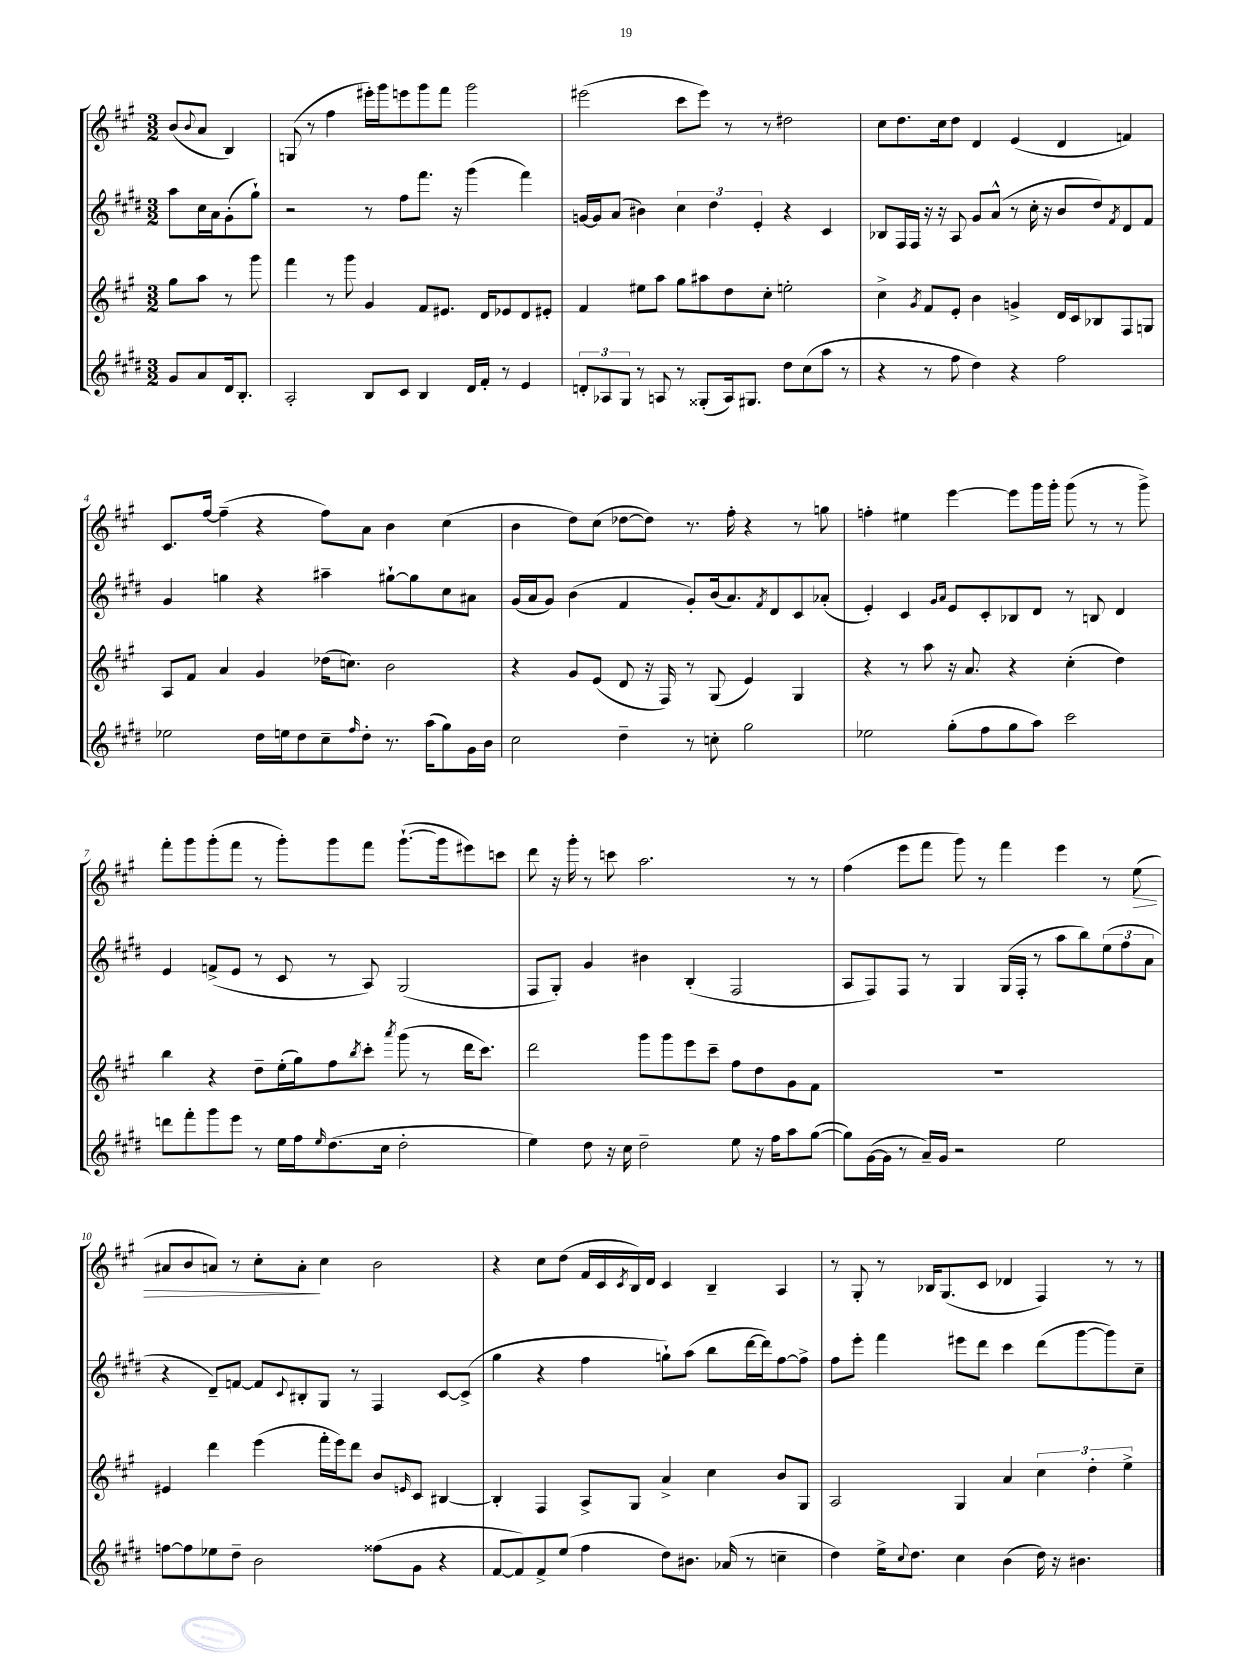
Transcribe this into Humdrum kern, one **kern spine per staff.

**kern	**kern	**kern	**kern
*staff4	*staff3	*staff2	*staff1
*clefG2	*clefG2	*clefG2	*clefG2
*k[f#c#g#d#]	*k[f#c#g#]	*k[f#c#g#d#]	*k[f#c#g#]
*M3/2	*M3/2	*M3/2	*M3/2
8g#	8gg#	8aa	(8b
.	.	.	8qqb
8a	8aa	16cc#	8a
.	.	16a	.
16d#	8r	(8g#'	4B)
8.B'	.	.	.
.	8ggg#	8gg#`)	.
=	=	=	=
2A'	4fff#	2r	(8G
.	.	.	8r
.	8r	.	4ff#
.	8ggg#	.	.
8B	4g#	8r	16eee#')
.	.	.	16ggg#
8c#	.	8ff#	8eee
4B	8f#	8.fff#	8ggg#
.	8.e#	.	8fff#
.	.	16r	.
16d#	.	(4ggg#	2ggg#
16f#'	16d	.	.
8r	8e-	.	.
4e	8d	4fff#)	.
.	8e#'	.	.
=	=	=	=
12d'	4f#	[16g	(2eee#
.	.	16g]	.
12A-	.	.	.
.	.	(8a	.
12G#	.	.	.
8r	8ee#	4b#)	.
8A	8aa	.	.
8r	8gg#	6cc#	8ccc#
(8G##'	8aa#	.	8eee#)
.	.	6dd#	.
16A)	8dd	.	8r
8.G#	.	.	.
.	.	6e'	.
.	8cc#'	.	8r
8dd#	2ee'	4r	2dd#
(8cc#	.	.	.
8aa	.	4c#	.
8r	.	.	.
=	=	=	=
4r	4cc#^	8B-	8cc#
.	.	16F#	8.dd
.	.	16F#	.
.	8qg#	.	.
8r	8f#	16r	.
.	.	16r	16cc#
8ff#	8e'	8A	8dd
4dd#)	4b	8g#	4d
.	.	(8a^^	.
4r	4g^	8r	(4e
.	.	16cc#'	.
.	.	16r	.
2ff#	16d	8b	4d
.	16c#	.	.
.	8B-	8dd#)	.
.	.	8qf#	.
.	8F#	8d#	4f)
.	8G	8f#	.
=	=	=	=
2ee-	8A	4g#	8.c#
.	8f#	.	.
.	.	.	[16ff#
.	4a	4gg	(4ff#~]
16dd#	4g#	4r	4r
16ee	.	.	.
8dd#	.	.	.
8cc#~	(16dd-	4aa#~	8ff#)
.	8.cc)	.	.
16qqff#	.	.	.
8dd#'	.	.	8a
8.r	2b	[8gg#`	4b
.	.	8gg#]	.
(16aa	.	.	.
8gg#)	.	8cc#	(4cc#
16g#	.	8a#	.
16b	.	.	.
=	=	=	=
2cc#	4r	(16g#	4b
.	.	16a	.
.	.	8g#)	.
.	8g#	(4b	8dd)
.	(8e	.	(8cc#
4dd#~	8d	4f#	[8dd-
.	16r	.	8dd-])
.	16F#)	.	.
8r	8r	8g#')	8.r
8cc'	(8G#	(16b	.
.	.	8.a)	16ff#'
2gg#	4e)	.	4r
.	.	8qf#	.
.	.	8d#	.
.	4G#	8c#	8r
.	.	(8a-'	8gg
=	=	=	=
2ee-	4r	4e')	4ff'
.	8r	4c#	4ee#
.	8aa	.	.
.	.	16qqg#	.
.	.	16qqa	.
(8gg#'	16r	8e	[4eee
.	8.a	.	.
8ff#	.	8c#'	.
8gg#	4r	8B-	8eee]
8aa)	.	8d#	16ggg#
.	.	.	16ggg#'
2ccc#	(4cc#'	8r	(8ggg#
.	.	8B	8r
.	4dd)	4d#	8r
.	.	.	8ggg#^)
=	=	=	=
8ddd	4bb	4e	8fff#'
8fff#'	.	.	8ggg#
8ggg#	4r	(8f^	(8ggg#'
8eee	.	8e	8fff#
8r	8dd~	8r	8r
16ee	(16ee'	8c#	8ggg#')
16ff#	16gg#)	.	.
16qqee	.	.	.
(8.dd#	8ff#	8r	8ggg#
.	8qbb	.	.
.	8ccc#'	8A)	8fff#
16cc#	.	.	.
.	8qaaa	.	.
2dd#'	(8ggg#	(2G#	([8.ggg#`
.	8r	.	.
.	.	.	16ggg#]
.	16ddd	.	8eee#)
.	8.ccc#)	.	.
.	.	.	8ccc
=	=	=	=
4ee)	2ddd	8F#	8ddd
.	.	8G#')	16r
.	.	.	16ggg#'
8dd#	.	4g#	8r
16r	.	.	8ccc
16cc#	.	.	.
2dd#~	8ggg#	4b#	2.aa
.	8ggg#	.	.
.	8eee	(4B'	.
.	8ccc#~	.	.
8ee	8ff#	2F#	.
16r	8dd	.	.
16ff#	.	.	.
8aa	8g#	.	8r
([8gg#	8f#	.	8r
=	=	=	=
8gg#])	1.r	8A	(4ff#
([16g#	.	8F#)	.
16g#]	.	.	.
8r	.	8F#	8eee
16a~)	.	8r	8fff#
16g#	.	.	.
2r	.	4G#	8ggg#)
.	.	.	8r
.	.	(16G#	4fff#
.	.	16F#'	.
.	.	8r	.
2ee	.	8aa	4eee
.	.	8bb)	.
.	.	(12ee	8r
.	.	12ff#	.
.	.	.	(8ee
.	.	12a	.
=	=	=	=
[8ff	4e#	4r	8a#
8ff]	.	.	8b
8ee-	4ddd	8d#~)	8a)
8dd#~	.	[8f	8r
2b	(4eee	8f]	8cc#'
.	.	8qqc#	.
.	.	8B#'	8a'
.	16fff#'	8G#	4cc#
.	16eee)	.	.
.	8ddd	8r	.
(8ff##	8b	4F#	2b
.	16qqe	.	.
8g#	8c#	.	.
4r	[4B#	[8c#	.
.	.	(8c#^]	.
=	=	=	=
[8f#	4B#']	4gg#	4r
8f#])	.	.	.
8f#^	4F#	4r	8cc#
(8ee	.	.	(8dd
4ff#	8A^	4ff#	16f#
.	.	.	16c#
.	.	.	8qc#
.	8G#	.	16B)
.	.	.	16d
8dd#)	4a^	8gg`)	4c#
8.b#	.	(8aa	.
.	4cc#	8bb	4B~
(16a-	.	.	.
8r	.	[16ddd#	.
.	.	16ddd#])	.
4cc~	8b	[8ff#	4A
.	8G#	8ff#^]	.
=	=	=	=
4dd#)	2A	8ff#	8r
.	.	8eee'	8G#'
16ee^	.	4fff#	8r
8qqcc#	.	.	.
8.dd#	.	.	.
.	.	.	16B-
.	.	.	(8.G#
4cc#	4G#	8eee#	.
.	.	8ddd#	8c#
(4b	4a	4ccc#	4d-
16dd#)	6cc#	(8ddd#	4F#)
16r	.	.	.
4.b#	.	[8ggg#	.
.	6dd'	.	.
.	.	8ggg#])	8r
.	6ee^	.	.
.	.	8cc#~	8r
==	==	==	==
*-	*-	*-	*-
